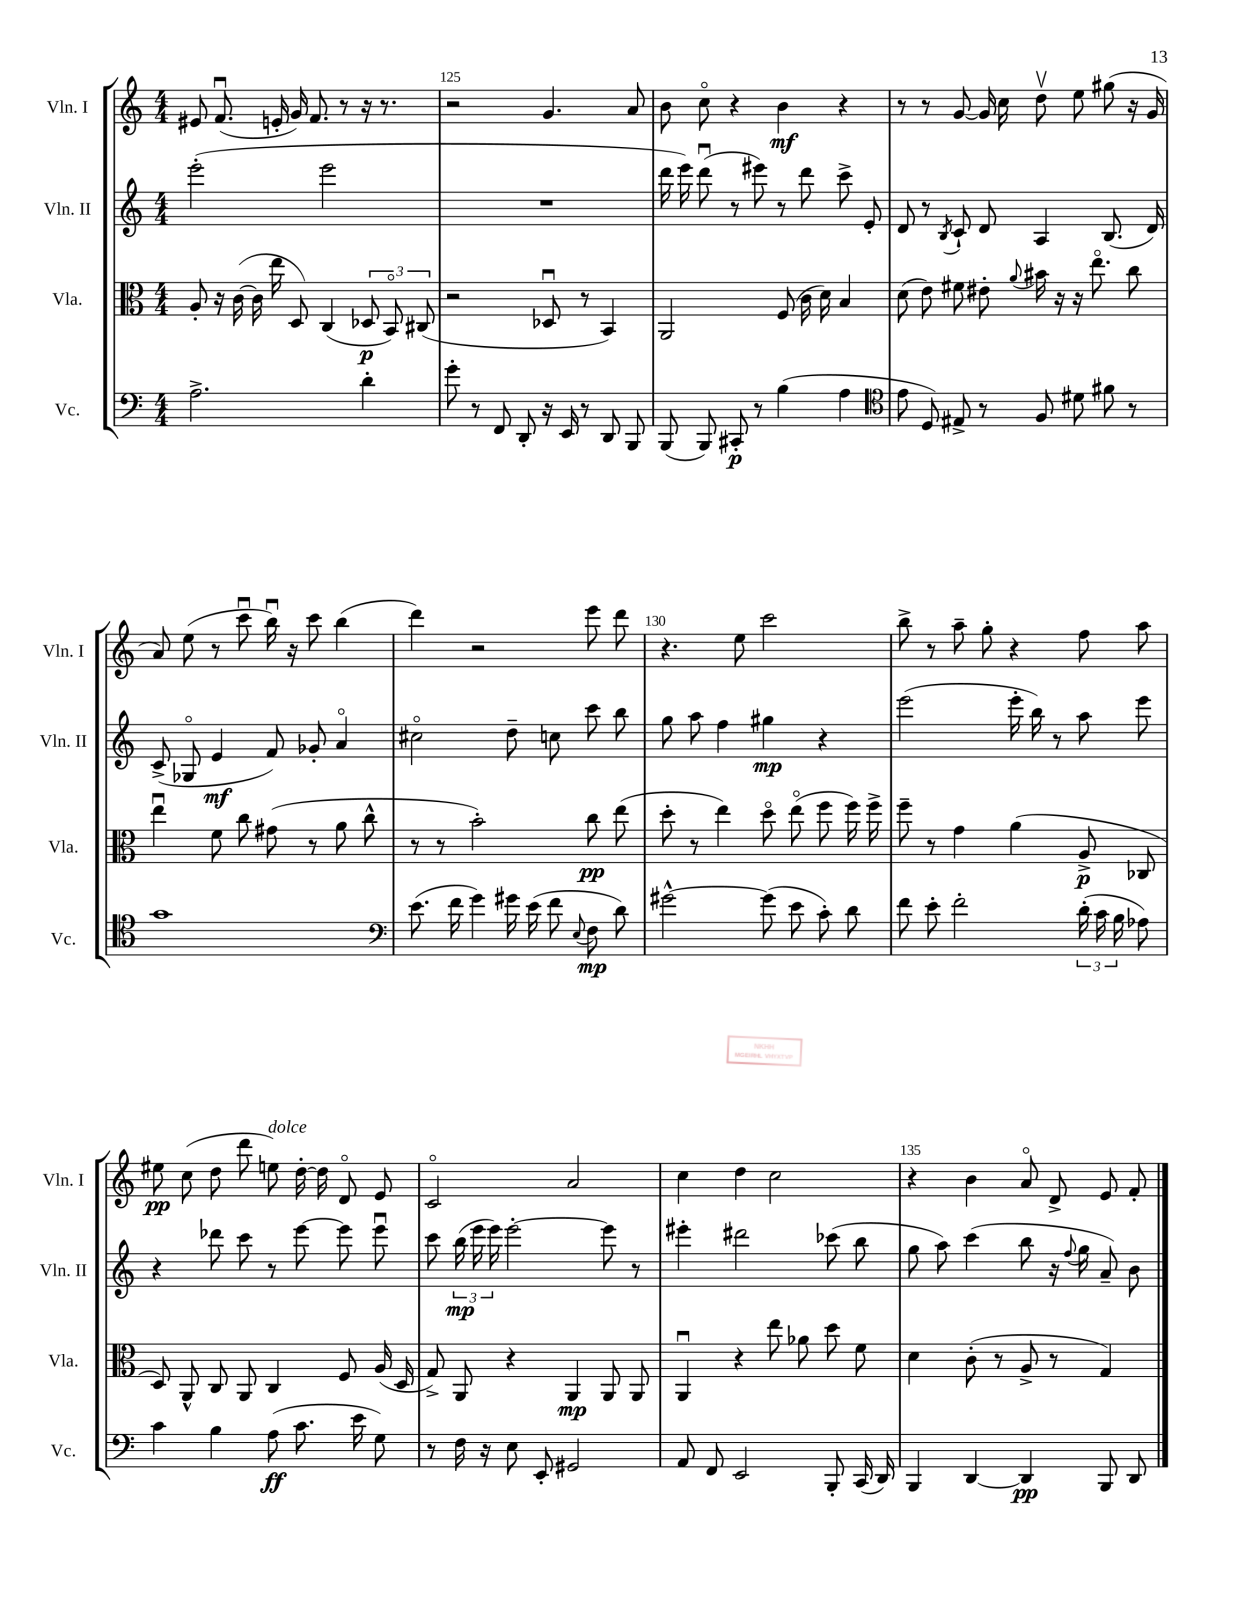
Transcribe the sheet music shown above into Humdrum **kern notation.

**kern	**dynam	**kern	**dynam	**kern	**dynam	**kern	**dynam
*part4	*part4	*part3	*part3	*part2	*part2	*part1	*part1
*staff4	*staff4	*staff3	*staff3	*staff2	*staff2	*staff1	*staff1
*I"Vc.	*	*I"Vla.	*	*I"Vln. II	*	*I"Vln. I	*
*I'Vc.	*	*I'Vla.	*	*I'Vln. II	*	*I'Vln. I	*
*clefF4	*	*clefC3	*	*clefG2	*	*clefG2	*
*k[]	*	*k[]	*	*k[]	*	*k[]	*
*M4/4	*	*M4/4	*	*M4/4	*	*M4/4	*
=124	=124	=124	=124	=124	=124	=124	=124
2.A^\	.	8A'/	.	(2eee'\	.	8e#X/	.
.	.	16r	.	.	.	(8.fu/	.
.	.	([16c\	.	.	.	.	.
.	.	16c\]	.	.	.	.	.
.	.	16ee\	.	.	.	16en'/	.
.	.	8D/)	.	.	.	16g/)	.
.	.	.	.	.	.	8.f/	.
.	.	(4C/	.	2eee\	.	.	.
.	.	.	.	.	.	8r	.
4d'\	.	12D-X/	p	.	.	16r	.
.	.	.	.	.	.	8.r	.
.	.	12BB/)	.	.	.	.	.
.	.	(12C#X/	.	.	.	.	.
=125	=125	=125	=125	=125	=125	=125	=125
8g'\	.	2r	.	1r	.	2r	.
8r	.	.	.	.	.	.	.
8FF/	.	.	.	.	.	.	.
8DD'/	.	.	.	.	.	.	.
16r	.	8D-Xu/	.	.	.	4.g/	.
16EE/	.	.	.	.	.	.	.
8r	.	8r	.	.	.	.	.
8DD/	.	4BB/)	.	.	.	.	.
8BBB/	.	.	.	.	.	8a/	.
=126	=126	=126	=126	=126	=126	=126	=126
(8BBB/	.	2AA/	.	16ddd\	.	8b\	.
.	.	.	.	16eee\)	.	.	.
8BBB/)	.	.	.	(8dddu\	.	8cc\	.
8CC#X'/	p	.	.	8r	.	4r	.
8r	.	.	.	8eee#X\)	.	.	.
(4B\	.	(8F/	.	8r	.	4b\	mf
.	.	16c\	.	8ddd\	.	.	.
.	.	16d\)	.	.	.	.	.
4A\	.	4B/	.	8ccc^\	.	4r	.
.	.	.	.	8e'/	.	.	.
=127	=127	=127	=127	=127	=127	=127	=127
*clefC4	*	*	*	*	*	*	*
8e\	.	(8d\	.	8d/	.	8r	.
8D/)	.	8e\)	.	8r	.	8r	.
.	.	.	.	8qB/	.	.	.
8E#X^/	.	8f#X\	.	8c`/	.	[8g/	.
8r	.	8e#X'\	.	8d/	.	16g/]	.
.	.	.	.	.	.	16cc\	.
.	.	8qqa/	.	.	.	.	.
8F/	.	16b#X\	.	4A/	.	8ddv\	.
.	.	16r	.	.	.	.	.
8d#X\	.	16r	.	.	.	8ee\	.
.	.	8.ee\	.	.	.	.	.
8f#X\	.	.	.	(8.B/	.	(8gg#X\	.
8r	.	8cc\	.	.	.	16r	.
.	.	.	.	16d/)	.	16g/	.
!!LO:LB:g=z
=128	=128	=128	=128	=128	=128	=128	=128
1g	.	4eeu\	.	(8c^/	.	8a/)	.
.	.	.	.	8G-X/	.	(8ee\	.
.	.	8f\	.	4e/	mf	8r	.
.	.	8cc\	.	.	.	8cccu\	.
.	.	(8g#X\	.	8f/)	.	16bbu\)	.
.	.	.	.	.	.	16r	.
.	.	8r	.	8g-X'/	.	8ccc\	.
.	.	8a\	.	4a/	.	(4bb\	.
.	.	8cc^^\	.	.	.	.	.
=129	=129	=129	=129	=129	=129	=129	=129
*clefF4	*	*	*	*	*	*	*
(8.e\	.	8r	.	2cc#X\	.	4ddd\)	.
.	.	8r	.	.	.	.	.
16f\	.	.	.	.	.	.	.
4g\)	.	2b'\)	.	.	.	2r	.
16g#X\	.	.	.	8dd~\	.	.	.
(16e\	.	.	.	.	.	.	.
8f\	.	.	.	8ccn\	.	.	.
8qqE/	.	.	.	.	.	.	.
8F\	mp	8cc\	pp	8ccc\	.	8eee\	.
8d\)	.	(8ee\	.	8bb\	.	8ddd\	.
=130	=130	=130	=130	=130	=130	=130	=130
[2g#X^^\	.	8dd'\	.	8gg\	.	4.r	.
.	.	8r	.	8aa\	.	.	.
.	.	4ee\)	.	4ff\	.	.	.
.	.	.	.	.	.	8ee\	.
(8g#\]	.	8dd\	.	4gg#X\	mp	2ccc\	.
8e\	.	(8ee\	.	.	.	.	.
8c'\)	.	8ff\	.	4r	.	.	.
8d\	.	16ff\)	.	.	.	.	.
.	.	16ff^\	.	.	.	.	.
=131	=131	=131	=131	=131	=131	=131	=131
8f\	.	8ff~\	.	(2eee\	.	8bb^\	.
8e'\	.	8r	.	.	.	8r	.
2f'\	.	4g\	.	.	.	8aa~\	.
.	.	.	.	.	.	8gg'\	.
.	.	(4a\	.	16eee'\	.	4r	.
.	.	.	.	16bb\)	.	.	.
.	.	.	.	8r	.	.	.
(24d'\	.	8A^/	p	8aa\	.	8ff\	.
24c\	.	.	.	.	.	.	.
24B\	.	.	.	.	.	.	.
8A-X\)	.	8C-X/	.	8eee\	.	8aa\	.
!!LO:LB:g=z
=132	=132	=132	=132	=132	=132	=132	=132
4c\	.	8D/)	.	4r	.	8ee#X\	pp
.	.	8AA^^/	.	.	.	(8cc\	.
4B\	.	8C/	.	8ddd-X\	.	8dd\	.
.	.	8AA/	.	8ccc\	.	8ddd\	.
!	!	!	!	!	!	!LO:TX:a:i:t=dolce	!
(8A\	ff	4C/	.	8r	.	8een\)	.
8.c\	.	.	.	[8eee\	.	[16dd'\	.
.	.	.	.	.	.	16dd\]	.
.	.	8F/	.	8eee\]	.	8d/	.
16e\	.	.	.	.	.	.	.
8G\)	.	(16A/	.	8eeeu\	.	8e/	.
.	.	16D/	.	.	.	.	.
=133	=133	=133	=133	=133	=133	=133	=133
8r	.	8G^/)	.	8ccc\	.	2c/	.
16F\	.	8AA/	.	(24bb\	mp	.	.
.	.	.	.	24eee\	.	.	.
16r	.	.	.	.	.	.	.
.	.	.	.	24eee\)	.	.	.
8E\	.	4r	.	[2eee'\	.	.	.
8EE'/	.	.	.	.	.	.	.
2GG#X/	.	4AA/	mp	.	.	2a/	.
.	.	8AA/	.	8eee\]	.	.	.
.	.	8AA/	.	8r	.	.	.
=134	=134	=134	=134	=134	=134	=134	=134
8AA/	.	4AAu/	.	4eee#X'\	.	4cc\	.
8FF/	.	.	.	.	.	.	.
2EE/	.	4r	.	2ddd#X\	.	4dd\	.
.	.	8ee\	.	.	.	2cc\	.
.	.	8a-X\	.	.	.	.	.
8BBB'/	.	8dd\	.	(8ccc-X\	.	.	.
(16CC/	.	8f\	.	8bb\	.	.	.
16DD/)	.	.	.	.	.	.	.
=135	=135	=135	=135	=135	=135	=135	=135
4BBB/	.	4d\	.	8gg\	.	4r	.
.	.	.	.	8aa\)	.	.	.
[4DD/	.	(8c'\	.	(4ccc\	.	4b\	.
.	.	8r	.	.	.	.	.
4DD/]	pp	8A^/	.	8bb\	.	8a/	.
.	.	8r	.	16r	.	8d^/	.
.	.	.	.	8qqff/	.	.	.
.	.	.	.	16gg\	.	.	.
8BBB/	.	4G/)	.	8a~/)	.	8e/	.
8DD/	.	.	.	8b\	.	8f'/	.
==	==	==	==	==	==	==	==
*-	*-	*-	*-	*-	*-	*-	*-
